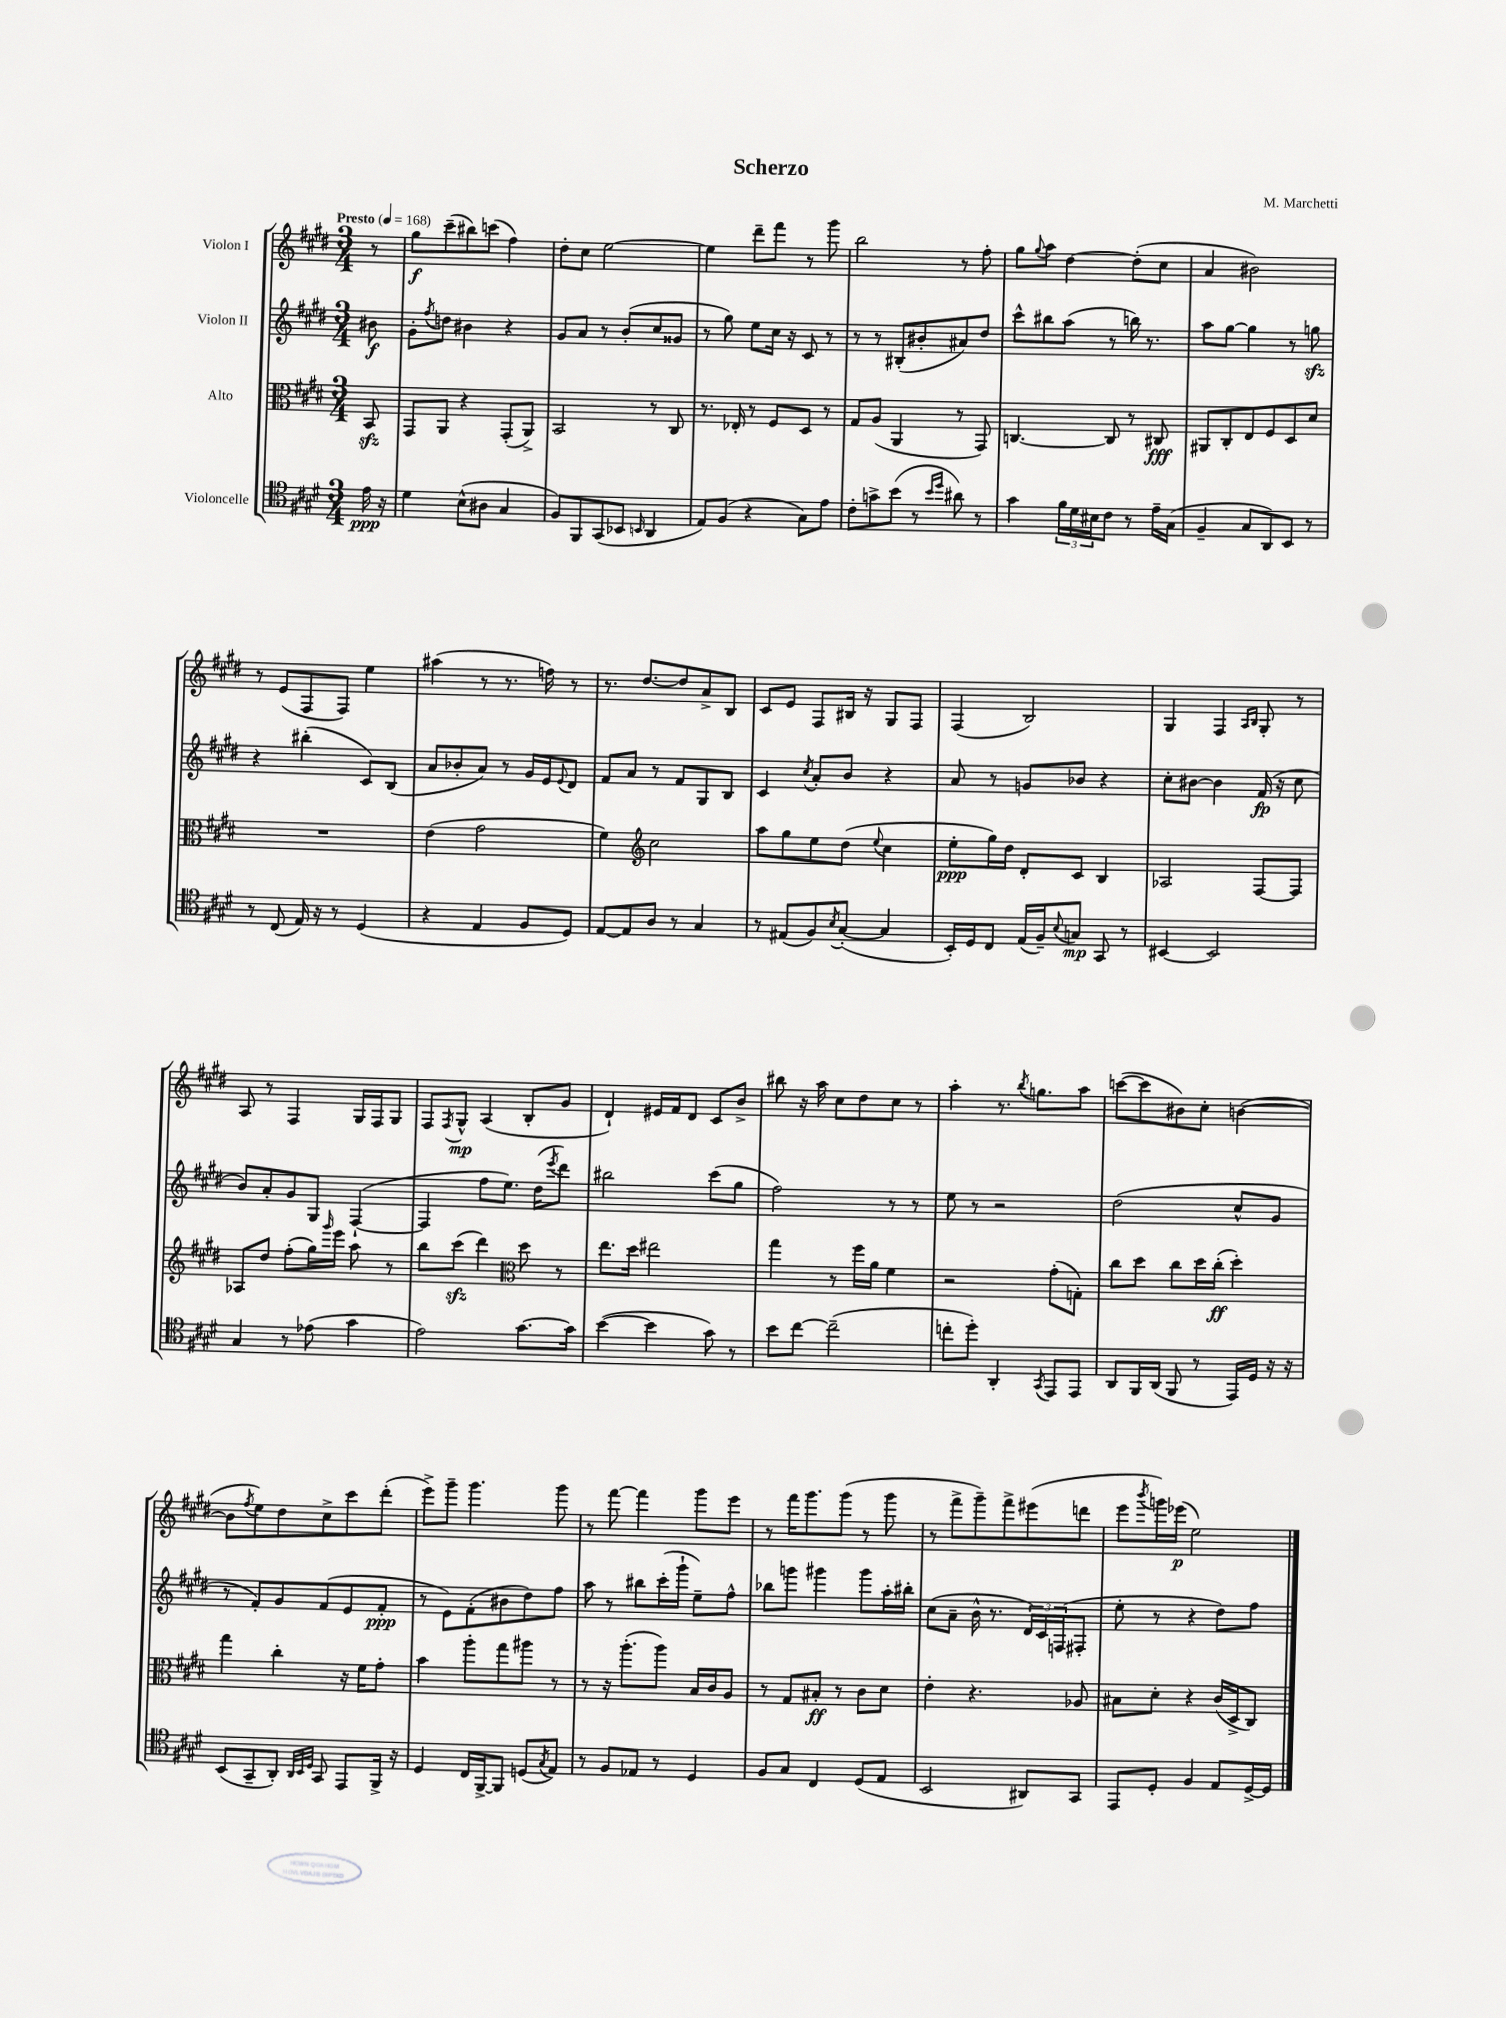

**kern	**dynam	**kern	**dynam	**kern	**dynam	**kern	**dynam
*part4	*part4	*part3	*part3	*part2	*part2	*part1	*part1
*staff4	*staff4	*staff3	*staff3	*staff2	*staff2	*staff1	*staff1
*I"Violoncelle	*	*I"Alto	*	*I"Violon II	*	*I"Violon I	*
*clefC4	*	*clefC3	*	*clefG2	*	*clefG2	*
*k[f#c#g#d#]	*	*k[f#c#g#d#]	*	*k[f#c#g#d#]	*	*k[f#c#g#d#]	*
*M3/4	*	*M3/4	*	*M3/4	*	*M3/4	*
*MM168	*	*MM168	*	*MM168	*	*MM168	*
=	=	=	=	=	=	=	=
!	!	!	!	!	!	!LO:TX:a:B:t=Presto	!
16e\	ppp	8BBzz/	.	8b#X\	f	8r	.
16r	.	.	.	.	.	.	.
=1	=1	=1	=1	=1	=1	=1	=1
4d#\	.	8GG#/L	.	8g#'\L	.	8gg#\L	f
.	.	.	.	8qff#/	.	.	.
.	.	8AA/J	.	8ddn\J	.	(8ccc#~\	.
(8B^^\L	.	4r	.	4b#X\	.	8bb#X\)	.
8A#X\J	.	.	.	.	.	(8cccn\J	.
4G#/	.	(8GG#'/L	.	4r	.	4ff#\)	.
.	.	8AA^/J)	.	.	.	.	.
=2	=2	=2	=2	=2	=2	=2	=2
8F#/L)	.	2BB/	.	8g#/L	.	8dd#'\L	.
8FF#/	.	.	.	8a/J	.	8cc#\J	.
(8GG#/	.	.	.	8r	.	[2ee\	.
8BB-X/J	.	.	.	(8b'/L	.	.	.
16qqBBn/	.	.	.	.	.	.	.
4AA/	.	8r	.	8cc#/	.	.	.
.	.	8C#/	.	8g##X/J	.	.	.
=3	=3	=3	=3	=3	=3	=3	=3
8E/L)	.	8.r	.	8r	.	4ee\]	.
(8F#/J	.	.	.	8gg#\)	.	.	.
.	.	16E-X'/	.	.	.	.	.
4r	.	8r	.	8ee\L	.	8ddd#~\L	.
.	.	8F#/L	.	16cc#\Jk	.	8fff#\J	.
.	.	.	.	16r	.	.	.
8G#\L)	.	8D#/J	.	8c#/	.	8r	.
8e\J	.	8r	.	8r	.	8ggg#\	.
=4	=4	=4	=4	=4	=4	=4	=4
8c#'\L	.	8G#/L	.	8r	.	2bb\	.
8gn^\	.	(8A/J	.	8r	.	.	.
(8b\J	.	4AA/	.	(8B#X'/L	.	.	.
8r	.	.	.	8b#X'/	.	.	.
16qqb/LL	.	.	.	.	.	.	.
16qqdd#/JJ	.	.	.	.	.	.	.
8a#X\)	.	8r	.	8a#X/)	.	8r	.
8r	.	8GG#/)	.	8dd#/J	.	8ff#'\	.
=5	=5	=5	=5	=5	=5	=5	=5
4g#\	.	[4.Cn/	.	8ccc#^^\L	.	8gg#\L	.
.	.	.	.	.	.	8qqgg#/	.
.	.	.	.	8bb#X\	.	8aa\J	.
24f#\LL	.	.	.	(8aa\J	.	[4dd#\	.
24d#\	.	.	.	.	.	.	.
24B#X\J	.	.	.	.	.	.	.
8c#\J	.	8C/]	.	8r	.	.	.
8r	.	8r	.	16bbn\)	.	(8dd#'\L]	.
.	.	.	.	8.r	.	.	.
16e~\LL	.	8C#X/	fff	.	.	8cc#\J	.
(16G#\JJ	.	.	.	.	.	.	.
=6	=6	=6	=6	=6	=6	=6	=6
4F#~/	.	8AA#X/L	.	8aa\L	.	4a/	.
.	.	8C#'/	.	[8gg#\J	.	.	.
8G#/L	.	8E/	.	4gg#\]	.	2b#X\)	.
8AA/)	.	8F#/	.	.	.	.	.
8BB/J	.	8D#/	.	8r	.	.	.
8r	.	8d#/J	.	8ggnzz\	.	.	.
!!LO:LB:g=z
=7	=7	=7	=7	=7	=7	=7	=7
8r	.	2.r	.	4r	.	8r	.
(8C#/	.	.	.	.	.	(8e/L	.
16E/)	.	.	.	(4bb#X'\	.	8F#/	.
16r	.	.	.	.	.	.	.
8r	.	.	.	.	.	8F#/J)	.
(4D#/	.	.	.	8c#/L)	.	4ee\	.
.	.	.	.	(8B/J	.	.	.
=8	=8	=8	=8	=8	=8	=8	=8
4r	.	(4e\	.	8a/L	.	(4aa#X\	.
.	.	.	.	8b-X'/	.	.	.
4E/	.	2g#\	.	8a/J)	.	8r	.
.	.	.	.	8r	.	8.r	.
8F#/L	.	.	.	16g#/LL	.	.	.
.	.	.	.	16e/J	.	16ffn\)	.
.	.	.	.	8qqe/	.	.	.
8D#/J)	.	.	.	8d#/J	.	8r	.
=9	=9	=9	=9	=9	=9	=9	=9
[8E/L	.	4f#\)	.	8f#/L	.	8.r	.
8E/]	.	.	.	8a/J	.	.	.
.	.	.	.	.	.	[8.dd#/L	.
*	*	*clefG2	*	*	*	*	*
8A/J	.	2cc#\	.	8r	.	.	.
8r	.	.	.	8f#/L	.	8dd#/]	.
4G#/	.	.	.	8G#/	.	8a^/	.
.	.	.	.	8B/J	.	8B/J	.
=10	=10	=10	=10	=10	=10	=10	=10
8r	.	8aa\L	.	4c#/	.	8c#/L	.
(8E#X/L	.	8gg#\	.	.	.	8e/J	.
.	.	.	.	8qcc#/	.	.	.
8F#/)	.	8ee\	.	8a'/L	.	8F#/L	.
8qB/	.	.	.	.	.	.	.
([8G#'/J	.	(8dd#\J	.	8b/J	.	16B#X/Jk	.
.	.	.	.	.	.	16r	.
.	.	8qqee/	.	.	.	.	.
4G#/]	.	4cc#\	.	4r	.	8G#/L	.
.	.	.	.	.	.	8F#/J	.
=11	=11	=11	=11	=11	=11	=11	=11
16BB'/LL)	.	8ee'\L	ppp	8a/	.	(4F#/	.
16D#/J	.	.	.	.	.	.	.
8C#/J	.	16gg#\L)	.	8r	.	.	.
.	.	16dd#\JJ	.	.	.	.	.
(16E/LL	.	8d#'/L	.	8gn/L	.	2B/)	.
16F#~/J)	.	.	.	.	.	.	.
8qqB/	.	.	.	.	.	.	.
8Gn/J	mp	8c#/J	.	8b-X/J	.	.	.
8GG#/	.	4B/	.	4r	.	.	.
8r	.	.	.	.	.	.	.
=12	=12	=12	=12	=12	=12	=12	=12
[4BB#X/	.	2A-X/	.	8cc#'\L	.	4G#/	.
.	.	.	.	[8b#X\J	.	.	.
2BB#/]	.	.	.	4b#\]	.	4F#/	.
.	.	.	.	.	.	16qqA/LL	.
.	.	.	.	.	.	16qqB/JJ	.
.	.	[8F#/L	.	(16f#/	fp	8G#'/	.
.	.	.	.	16r	.	.	.
.	.	8F#/J]	.	8cc#\	.	8r	.
!!LO:LB:g=z
=13	=13	=13	=13	=13	=13	=13	=13
4G#/	.	8A-X/L	.	8b/L)	.	8A/	.
.	.	8dd#/J	.	8a'/	.	8r	.
8r	.	(8ff#'\L	.	8g#/	.	4F#/	.
(8e-X\	.	16gg#\L)	.	8G#/J	.	.	.
.	.	16qqggg#/	.	.	.	.	.
.	.	16eee\JJ	.	.	.	.	.
4g#\	.	8aa\	.	([4F#`/	.	16G#/LL	.
.	.	.	.	.	.	16F#/J	.
.	.	8r	.	.	.	8G#/J	.
=14	=14	=14	=14	=14	=14	=14	=14
2e\)	.	8bb\L	.	4F#/]	.	8F#/L	.
.	.	.	.	.	.	8qF#/	.
.	.	(8ccc#zz\J	.	.	.	8G#^^/J	mp
.	.	4ddd#\)	.	8ff#\L	.	(4A/	.
.	.	.	.	8.ee\J)	.	.	.
*	*	*clefC3	*	*	*	*	*
[8.g#\L	.	8dd#\	.	.	.	8B'/L	.
.	.	.	.	(16dd#\KL	.	.	.
.	.	.	.	8qeee/	.	.	.
.	.	8r	.	8ddd#\J)	.	8g#/J	.
16g#\Jk]	.	.	.	.	.	.	.
=15	=15	=15	=15	=15	=15	=15	=15
([4b\	.	8.ee\L	.	2bb#X\	.	4d#`/)	.
.	.	16dd#\Jk	.	.	.	.	.
4b\]	.	2ee#X\	.	.	.	16e#X/LL	.
.	.	.	.	.	.	16f#/J	.
.	.	.	.	.	.	8d#/J	.
8g#\)	.	.	.	(8ccc#\L	.	8c#/L	.
8r	.	.	.	8gg#\J	.	8b^/J	.
=16	=16	=16	=16	=16	=16	=16	=16
8b\L	.	4gg#\	.	2ff#\)	.	8bb#X\	.
[8cc#\J	.	.	.	.	.	16r	.
.	.	.	.	.	.	16aa\	.
(2cc#~\]	.	8r	.	.	.	8cc#\L	.
.	.	16ff#\LL	.	.	.	8dd#\	.
.	.	16a\JJ	.	.	.	.	.
.	.	4f#\	.	8r	.	8cc#\J	.
.	.	.	.	8r	.	8r	.
=17	=17	=17	=17	=17	=17	=17	=17
8ccn'\L	.	2r	.	8ee\	.	4aa'\	.
8dd#'\J)	.	.	.	8r	.	.	.
4AA'/	.	.	.	2r	.	8.r	.
.	.	.	.	.	.	8qbb/	.
.	.	.	.	.	.	8.ggn\L	.
8qGG#/	.	.	.	.	.	.	.
8EE/L	.	(8g#'\L	.	.	.	.	.
8EE/J	.	8Gn'\J)	.	.	.	8aa\J	.
=18	=18	=18	=18	=18	=18	=18	=18
8AA/L	.	8cc#\L	.	(2dd#\	.	([8cccn\L	.
16FF#/L	.	8dd#\J	.	.	.	8ccc\]	.
(16AA/JJ	.	.	.	.	.	.	.
8FF#/	.	8cc#\L	.	.	.	8b#X\)	.
8r	.	16dd#\L	.	.	.	8cc#'\J	.
.	.	(16cc#'\JJ	ff	.	.	.	.
16EE/LL)	.	4dd#'\)	.	8cc#^^/L	.	([4bn\	.
16D#/JJ	.	.	.	.	.	.	.
16r	.	.	.	8g#/J	.	.	.
16r	.	.	.	.	.	.	.
!!LO:LB:g=z
=19	=19	=19	=19	=19	=19	=19	=19
(8BB/L	.	4gg#\	.	8r	.	8b\L]	.
.	.	.	.	.	.	8qff#/	.
8GG#~/	.	.	.	8f#'/L)	.	8ee\)	.
8AA'/J)	.	4cc#'\	.	8g#/	.	8dd#\	.
32qqAA/LLL	.	.	.	.	.	.	.
32qqBB/	.	.	.	.	.	.	.
32qqD#/JJJ	.	.	.	.	.	.	.
8GG#/	.	.	.	(8f#/	.	8cc#^\	.
8EE/L	.	16r	.	8e/	.	8ccc#\	.
.	.	16f#\KL	.	.	.	.	.
16FF#^/Jk	.	8g#'\J	.	8f#'/J	ppp	(8ddd#'\J	.
16r	.	.	.	.	.	.	.
=20	=20	=20	=20	=20	=20	=20	=20
4D#/	.	4b\	.	8r	.	8eee^\L)	.
.	.	.	.	8e\L)	.	8ggg#~\J	.
16C#/LL	.	8aa'\L	.	(8f#'\	.	4.ggg#\	.
[16FF#^/J	.	.	.	.	.	.	.
8FF#/J]	.	8gg#\	.	8b#X\	.	.	.
(8Dn/L	.	8aa#X\J	.	8dd#\)	.	.	.
8qG#/	.	.	.	.	.	.	.
8E/J)	.	8r	.	8ff#\J	.	8ggg#\	.
=21	=21	=21	=21	=21	=21	=21	=21
8r	.	8r	.	8aa\	.	8r	.
8F#/L	.	16r	.	8r	.	[8fff#\	.
.	.	(8.aa'\L	.	.	.	.	.
8E-X/J	.	.	.	8bb#X\L	.	4fff#\]	.
8r	.	8aa\J)	.	(16ccc#'\L	.	.	.
.	.	.	.	16ggg#`\JJ	.	.	.
4D#/	.	16B/LL	.	8ee~\L)	.	8ggg#\L	.
.	.	16c#/J	.	.	.	.	.
.	.	8A/J	.	8ff#^^\J	.	8eee\J	.
=22	=22	=22	=22	=22	=22	=22	=22
8F#/L	.	8r	.	8bb-X\L	.	8r	.
8G#/J	.	8G#/L	.	8gggn\J	.	16fff#\KL	.
.	.	.	.	.	.	8.ggg#\	.
4C#/	.	8B#X'/J	ff	4ggg#X\	.	.	.
.	.	8r	.	.	.	(8ggg#\J	.
(8D#/L	.	8c#\L	.	8ggg#\L	.	8r	.
8E/J	.	8d#\J	.	16aa'\L	.	8ggg#\	.
.	.	.	.	16bb#X'\JJ	.	.	.
=23	=23	=23	=23	=23	=23	=23	=23
2BB/	.	4e'\	.	(8cc#\L	.	8r	.
.	.	.	.	8a~\J	.	8fff#^\L	.
.	.	4.r	.	16b^^\	.	8ggg#~\)	.
.	.	.	.	8.r	.	.	.
.	.	.	.	.	.	8fff#^\	.
8AA#X/L)	.	.	.	24d#/LL)	.	(8eee#X\	.
.	.	.	.	24c#/	.	.	.
.	.	.	.	(24Fn/J	.	.	.
8GG#/J	.	8A-X/	.	8F#X'/J	.	8dddn\J	.
=24	=24	=24	=24	=24	=24	=24	=24
8EE/L	.	8B#X\L	.	8ee'\	.	8eee\L	.
.	.	.	.	.	.	8qbbb/	.
8D#'/J	.	8d#'\J	.	8r	.	16gggn\L)	.
.	.	.	.	.	.	(16eee-X\JJ	p
4F#/	.	4r	.	4r	.	2ee\)	.
8E/L	.	(16c#/LL	.	8dd#\L)	.	.	.
.	.	16D#^/J	.	.	.	.	.
[16D#^/L	.	8C#/J)	.	8ff#\J	.	.	.
16D#/JJ]	.	.	.	.	.	.	.
==	==	==	==	==	==	==	==
*-	*-	*-	*-	*-	*-	*-	*-
